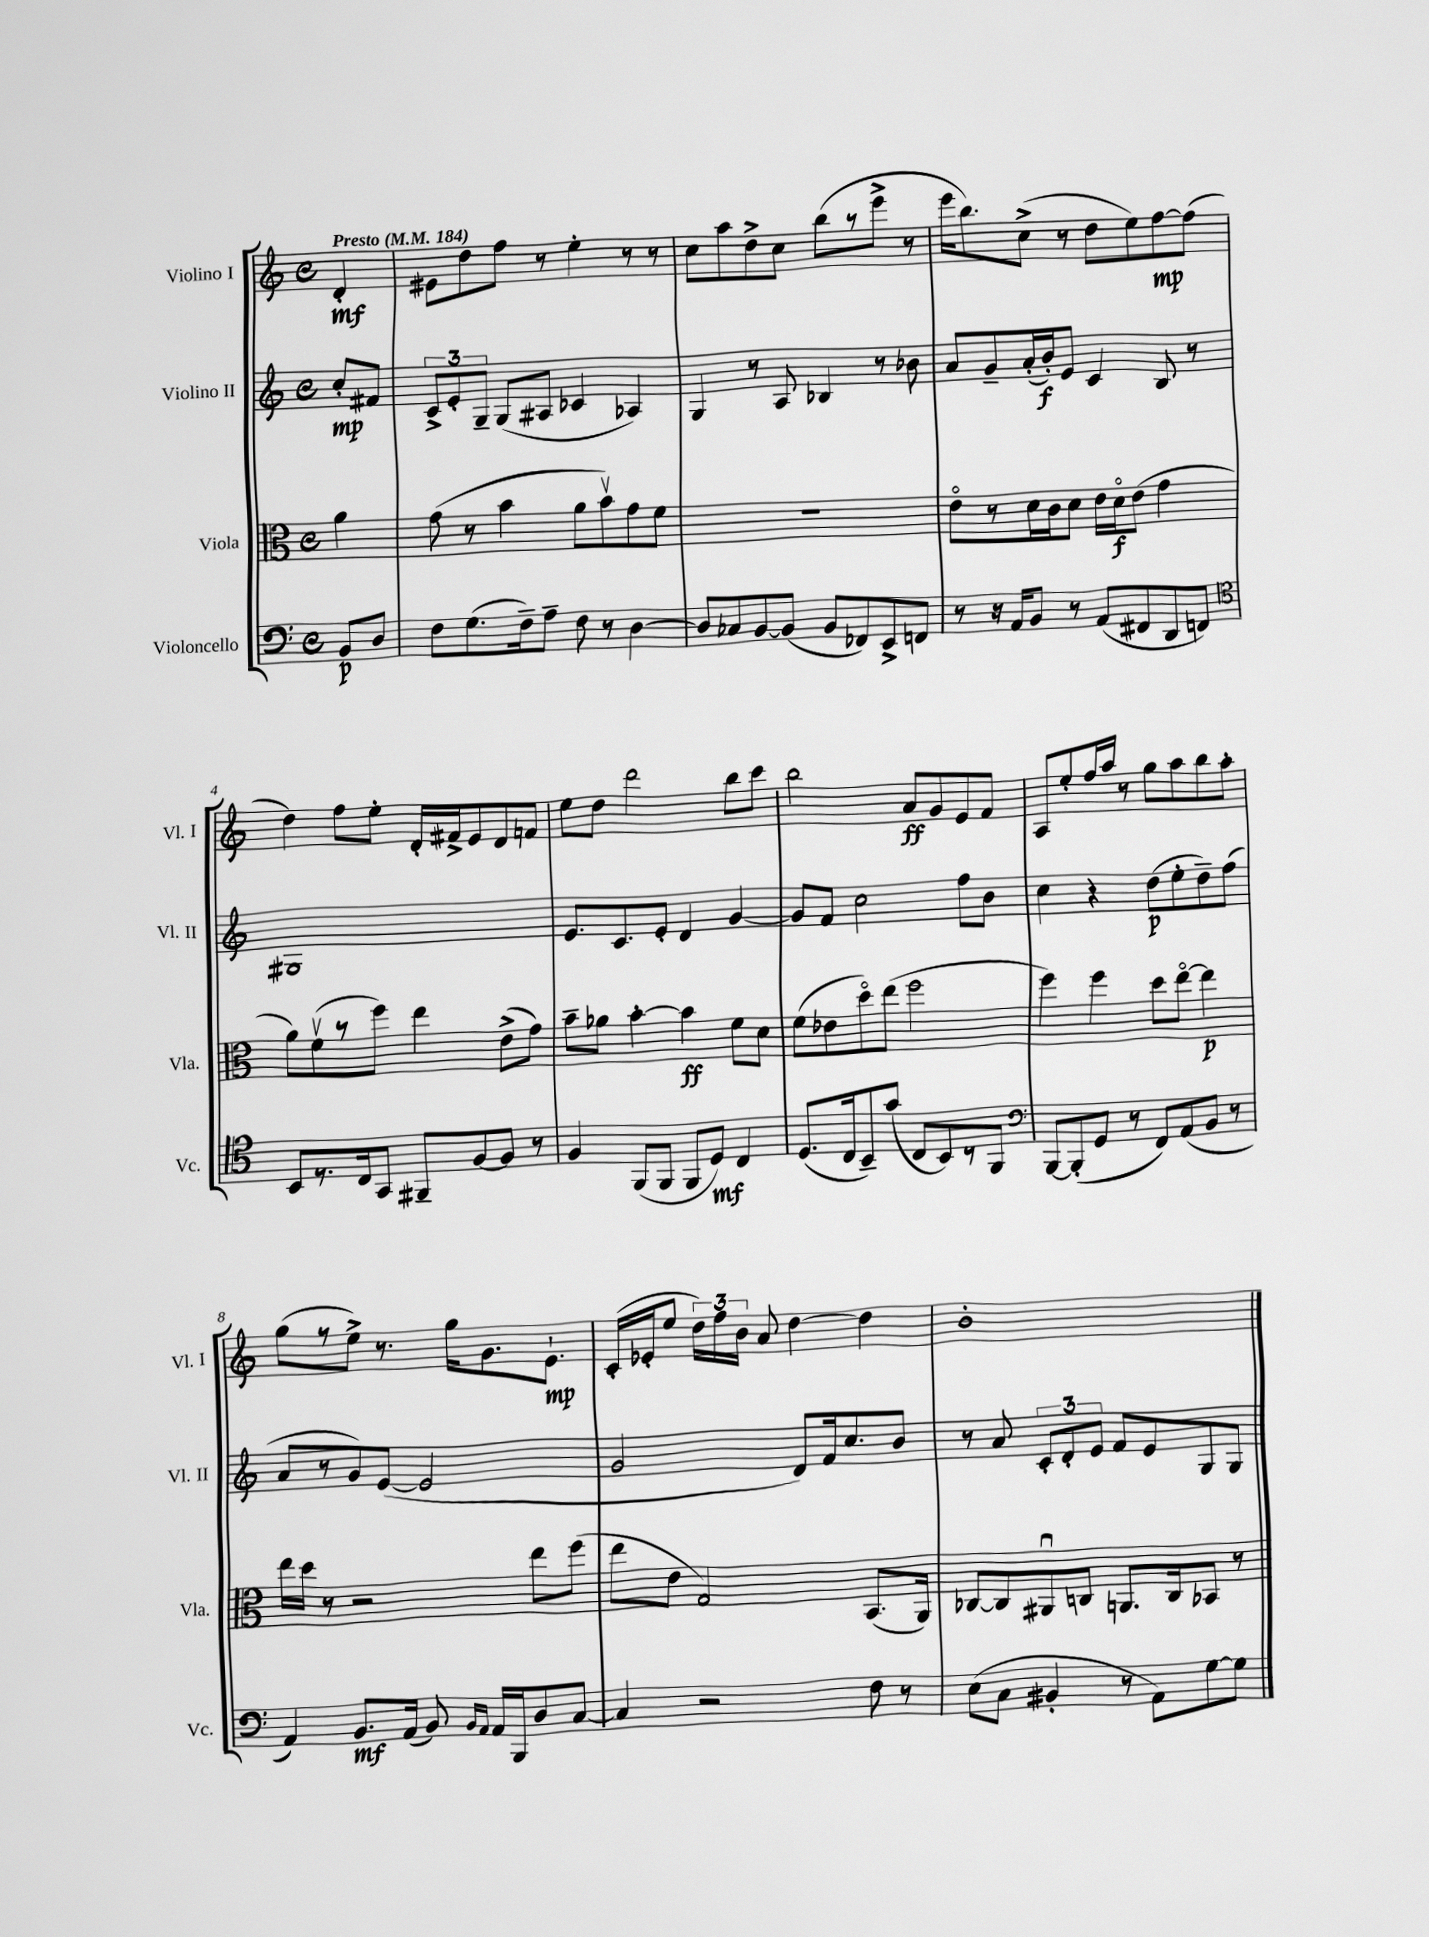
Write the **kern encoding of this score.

**kern	**kern	**kern	**kern
*staff4	*staff3	*staff2	*staff1
*clefF4	*clefC3	*clefG2	*clefG2
*k[]	*k[]	*k[]	*k[]
*M4/4	*M4/4	*M4/4	*M4/4
*met(c)	*met(c)	*met(c)	*met(c)
*MM184	*MM184	*MM184	*MM184
8BB/L	4a\	8cc'/L	4d'/
8D/J	.	8f#/J	.
=	=	=	=
8F\L	(8g\	12c^/L	8e#\L
.	.	12e'/	.
(8.G\	8r	.	8dd\
.	.	12G~/J	.
.	4b\	(8G/L	8ff\J
16F~\k)	.	.	.
8A~\J	.	8A#/J	8r
8F\	8a\L	4c-/	4ee'\
8r	8bv\)	.	.
[4D\	8g\	4A-/)	8r
.	8f\J	.	8r
=	=	=	=
8D/]L	1r	4G/	8cc\L
8C-/	.	.	8aa\
[8BB/	.	8r	8dd^\
(8BB/]J	.	8A/	8cc\J
8BB/L	.	4B-/	(8bb\L
8FF-/)	.	.	8r
8EE^/	.	8r	8eee^\J
8FF/J	.	8b-\	8r
=	=	=	=
8r	8eo\L	8a/L	16eee\LK
.	.	.	8.bb\)
16r	8r	8g~/	.
16AA/LK	.	.	.
8BB/J	16d\L	(16a'/L	(8cc^\J
.	16c\J	16b'/J)	.
8r	8d\J	8e/J	8r
(8AA/L	16e\LL	4c/	8dd\L
.	16do\J	.	.
8FF#/	(8e\J	.	8ee\)
8DD/	4g\	8B/	[8ff\
8FF/J)	.	8r	(8ff\]J
=	=	=	=
*clefC4	*	*	*
8BB/L	8a\L)	1G#	4dd\)
8.r	(8fv\	.	.
.	8r	.	8ff\L
16C/k	.	.	.
8GG/J	8ff\J)	.	8ee'\J
8FF#~/L	4ee\	.	16d'/LL
.	.	.	16f#^/J
[8F/	.	.	8e/
8F/]J	(8e^\L	.	8d/
8r	8g\J)	.	8f/J
=	=	=	=
4F/	8b~\L	8.e/L	8ee\L
.	8a-\J	.	8dd\J
.	.	8.c/	.
(8FF/L	[4b'\	.	2ddd\
8FF/J	.	8e'/J	.
8FF/L	4b\]	4d/	.
8D/J)	.	.	.
4C/	8f\L	[4g/	8bb\L
.	8d\J	.	8ccc\J
=	=	=	=
(8.D/L	(8f\L	8g/]L	2bb\
.	8e-\	8f/J	.
16C/k	.	.	.
8BB~/)	8ddo\)	2cc\	.
(8g/J	(8ee\J	.	.
8C/L	2ff\	.	8a/L
8BB/)	.	.	8g/
8r	.	8ff\L	8e/
8FF/J	.	8b\J	8f/J
=	=	=	=
*clefF4	*	*	*
[8BBB/L	4ff\)	4cc\	8A/L
(8BBB'/]	.	.	8ee'/
8GG/J	4ff\	4r	16ff/L
.	.	.	16aa/JJ
8r	.	.	8r
8FF/L)	8dd\L	(8dd\L	8gg\L
(8AA/	[8eeo\J	8ee'\	8aa\
8BB/J	4ee\]	8dd~\)	8bb\
8r	.	(8ff\J	8aa'\J
=	=	=	=
4AA/)	16ee\LL	8a/L	(8gg\L
.	16dd\JJ	.	.
.	8r	8r	8r
8.BB/L	2r	8g/)	8ee^\J)
.	.	([8e/J	8.r
(16AA/Jk	.	.	.
8BB/)	.	2e/]	.
.	.	.	16gg\LK
16qqBB/LL	.	.	.
16qqAA/JJ	.	.	.
16AA/LL	.	.	8.g\
16BBB/J	.	.	.
8D/	8ee\L	.	.
.	.	.	8.e`\J
[8C/J	(8ff\J	.	.
=	=	=	=
4C/]	8ee\L	2g/	(16c'/LL
.	.	.	16e-'/J
.	8e\J	.	8ee/J
2r	2G/)	.	24dd\LL)
.	.	.	24ff\
.	.	.	24b\JJ
.	.	.	8a/
.	.	8d/L)	[4dd\
.	.	16f/k	.
.	.	8.cc/	.
8F\	(8.BB/L	.	4dd\]
8r	.	8b/J	.
.	16AA/Jk)	.	.
=	=	=	=
(8E\L	[8C-/L	8r	1b'
8C\J	8C-/]	8a/	.
4BB#'/	8AA#u/	12c'/L	.
.	.	12d'/	.
.	8C/J	.	.
.	.	12e/J	.
8r	8.AA/L	8f/L	.
8AA\L)	.	8e/	.
.	16C/k	.	.
[8G\	8BB-/J	8G/	.
8G\]J	8r	8G/J	.
==	==	==	==
*-	*-	*-	*-
